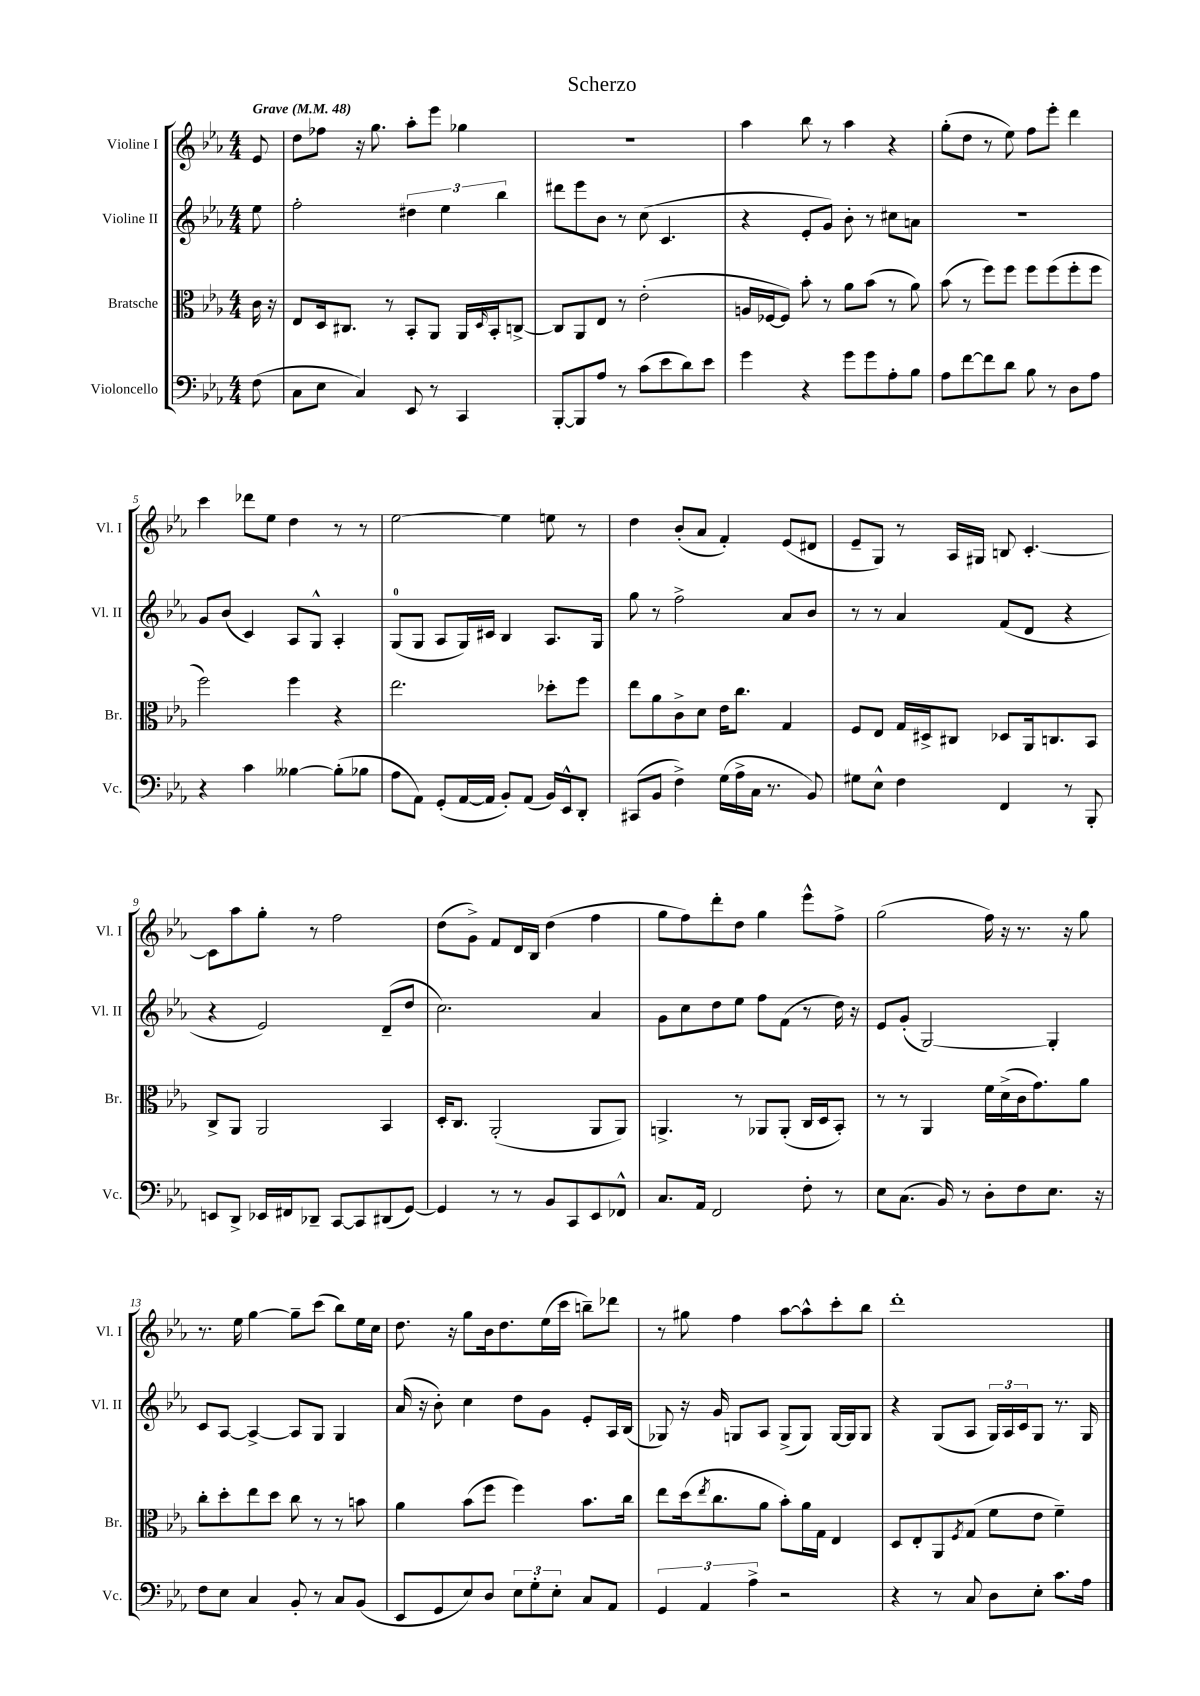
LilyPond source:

\header { title = "Scherzo" }
<<
\new StaffGroup <<
\new Staff = "s0" \with { instrumentName = "Violine I" shortInstrumentName = "Vl. I" } {
    \clef treble \key ees \major \numericTimeSignature \time 4/4 \partial 8 \tempo "Grave" 4 = 48
    ees'8 |
    d''8 fes''8 r16 g''8. aes''8-. ees'''8 ges''4 |
    R1 |
    aes''4 bes''8 r8 aes''4 r4 |
    g''8-.( d''8 r8 ees''8) f''8 ees'''8-. d'''4 |
    c'''4 des'''8 ees''8 d''4 r8 r8 |
    ees''2~ ees''4 e''8 r8 |
    d''4 bes'8-.( aes'8 f'4-.) ees'8( dis'8 |
    ees'8-- g8) r8 aes16 gis16 b8 c'4.~-. |
    c'8 aes''8 g''8-. r8 f''2 |
    d''8( g'8->) f'8 d'16 bes16 d''4( f''4 |
    g''8 f''8) d'''8-. d''8 g''4 ees'''8-^ f''8-> |
    g''2( f''16) r16 r8. r16 g''8 |
    r8. ees''16 g''4~ g''8-- c'''8( bes''8) ees''16 c''16 |
    d''8. r16 g''8 bes'16 d''8. ees''16( c'''16 b''8--) des'''8 |
    r8 gis''8 f''4 aes''8~ aes''8-^ c'''8-. bes''8 |
    d'''1-. \bar "|." |
}
\new Staff = "s1" \with { instrumentName = "Violine II" shortInstrumentName = "Vl. II" } {
    \clef treble \key ees \major \numericTimeSignature \time 4/4 \partial 8
    ees''8 |
    f''2-. \tuplet 3/2 { dis''4 ees''4 bes''4 } |
    dis'''8 ees'''8 bes'8 r8 c''8( c'4. |
    r4 ees'8-. g'8) bes'8-. r8 cis''8 a'8 |
    R1 |
    g'8 bes'8( c'4) aes8 g8-^ aes4-. |
    g8-0( g8 aes8 g16) cis'16 bes4 aes8. g16 |
    g''8 r8 f''2-> aes'8 bes'8 |
    r8 r8 aes'4 f'8( d'8 r4 |
    r4 ees'2) d'8--( d''8 |
    c''2.) aes'4 |
    g'8 c''8 d''8 ees''8 f''8 f'8( r8 d''16) r16 |
    ees'8 g'8-.( g2~) g4-. |
    c'8 aes8~ aes4~-> aes8 g8 g4 |
    aes'16( r16 bes'8-.) c''4 d''8 g'8 ees'8-. aes16 bes16( |
    ges8) r16 g'16 g8 aes8 g8->( g8) g16~ g16 g8 |
    r4 g8( aes8 \tuplet 3/2 { g16) aes16 c'16 } g8 r8. g16 \bar "|." |
}
\new Staff = "s2" \with { instrumentName = "Bratsche" shortInstrumentName = "Br." } {
    \clef alto \key ees \major \numericTimeSignature \time 4/4 \partial 8
    c'16 r16 |
    ees8 d16 cis8. r8 bes,8-. aes,8 aes,16 \grace { d16 } bes,16-. c8~-> |
    c8 aes,8 ees8 r8 ees'2-.( |
    a16 fes16~ fes8) bes'8-. r8 aes'8 bes'8( r8 aes'8) |
    bes'8( r8 f''8) f''8 f''8 f''8( f''8-. f''8 |
    f''2) f''4 r4 |
    ees''2. des''8-. f''8 |
    ees''8 aes'8 c'8-> d'8 ees'16 c''8. g4 |
    f8 ees8 g16 dis16-> cis8 des8 aes,16 c8. bes,8 |
    c8-> aes,8 aes,2 bes,4 |
    d16-. c8. aes,2-.( aes,8 aes,8) |
    a,4.-> r8 aes,8 aes,8-.( c16 d16 bes,8-.) |
    r8 r8 aes,4 f'16 d'16->( c'16 g'8.) aes'8 |
    c''8-. d''8-. ees''8 d''8 c''8 r8 r8 b'8 |
    aes'4 bes'8( f''8 f''4) bes'8. c''16 |
    ees''8 d''16( \acciaccatura { ees''8 } c''8. aes'8 bes'8-.) aes'16 g16 ees4 |
    d8 ees8-. aes,8 \acciaccatura { f8 } g8( f'8 ees'8 f'4--) \bar "|." |
}
\new Staff = "s3" \with { instrumentName = "Violoncello" shortInstrumentName = "Vc." } {
    \clef bass \key ees \major \numericTimeSignature \time 4/4 \partial 8
    f8( |
    c8 ees8 c4) ees,8 r8 c,4 |
    bes,,8~-. bes,,8 aes8 r8 c'8( ees'8 d'8) ees'8 |
    g'4 r4 g'8 g'8 aes8-. bes8 |
    aes8 f'8~ f'8 d'8 bes8 r8 d8 aes8 |
    r4 c'4 beses4~ beses8-.( bes8 |
    aes8 aes,8) g,8-.( aes,16~ aes,16 bes,8-.) aes,8( bes,16) ees,16-^ d,8-. |
    cis,8( bes,8 f4->) g16( aes16-> c16 r8. bes,8) |
    gis8 ees8-^ f4 f,4 r8 bes,,8-. |
    e,8 d,8-> ees,16 fis,16 des,8-- c,8~ c,8 dis,8( g,8~) |
    g,4 r8 r8 bes,8 c,8 ees,8 fes,8-^ |
    c8. aes,16 f,2 f8-. r8 |
    ees8 c8.( bes,16) r8 d8-. f8 ees8. r16 |
    f8 ees8 c4 bes,8-. r8 c8 bes,8( |
    ees,8 g,8 ees8) d8 \tuplet 3/2 { ees8 g8-. ees8-. } c8 aes,8 |
    \tuplet 3/2 { g,4 aes,4 aes4-> } r2 |
    r4 r8 c8 d8 ees8-. c'8. aes16 \bar "|." |
}
>>
>>
